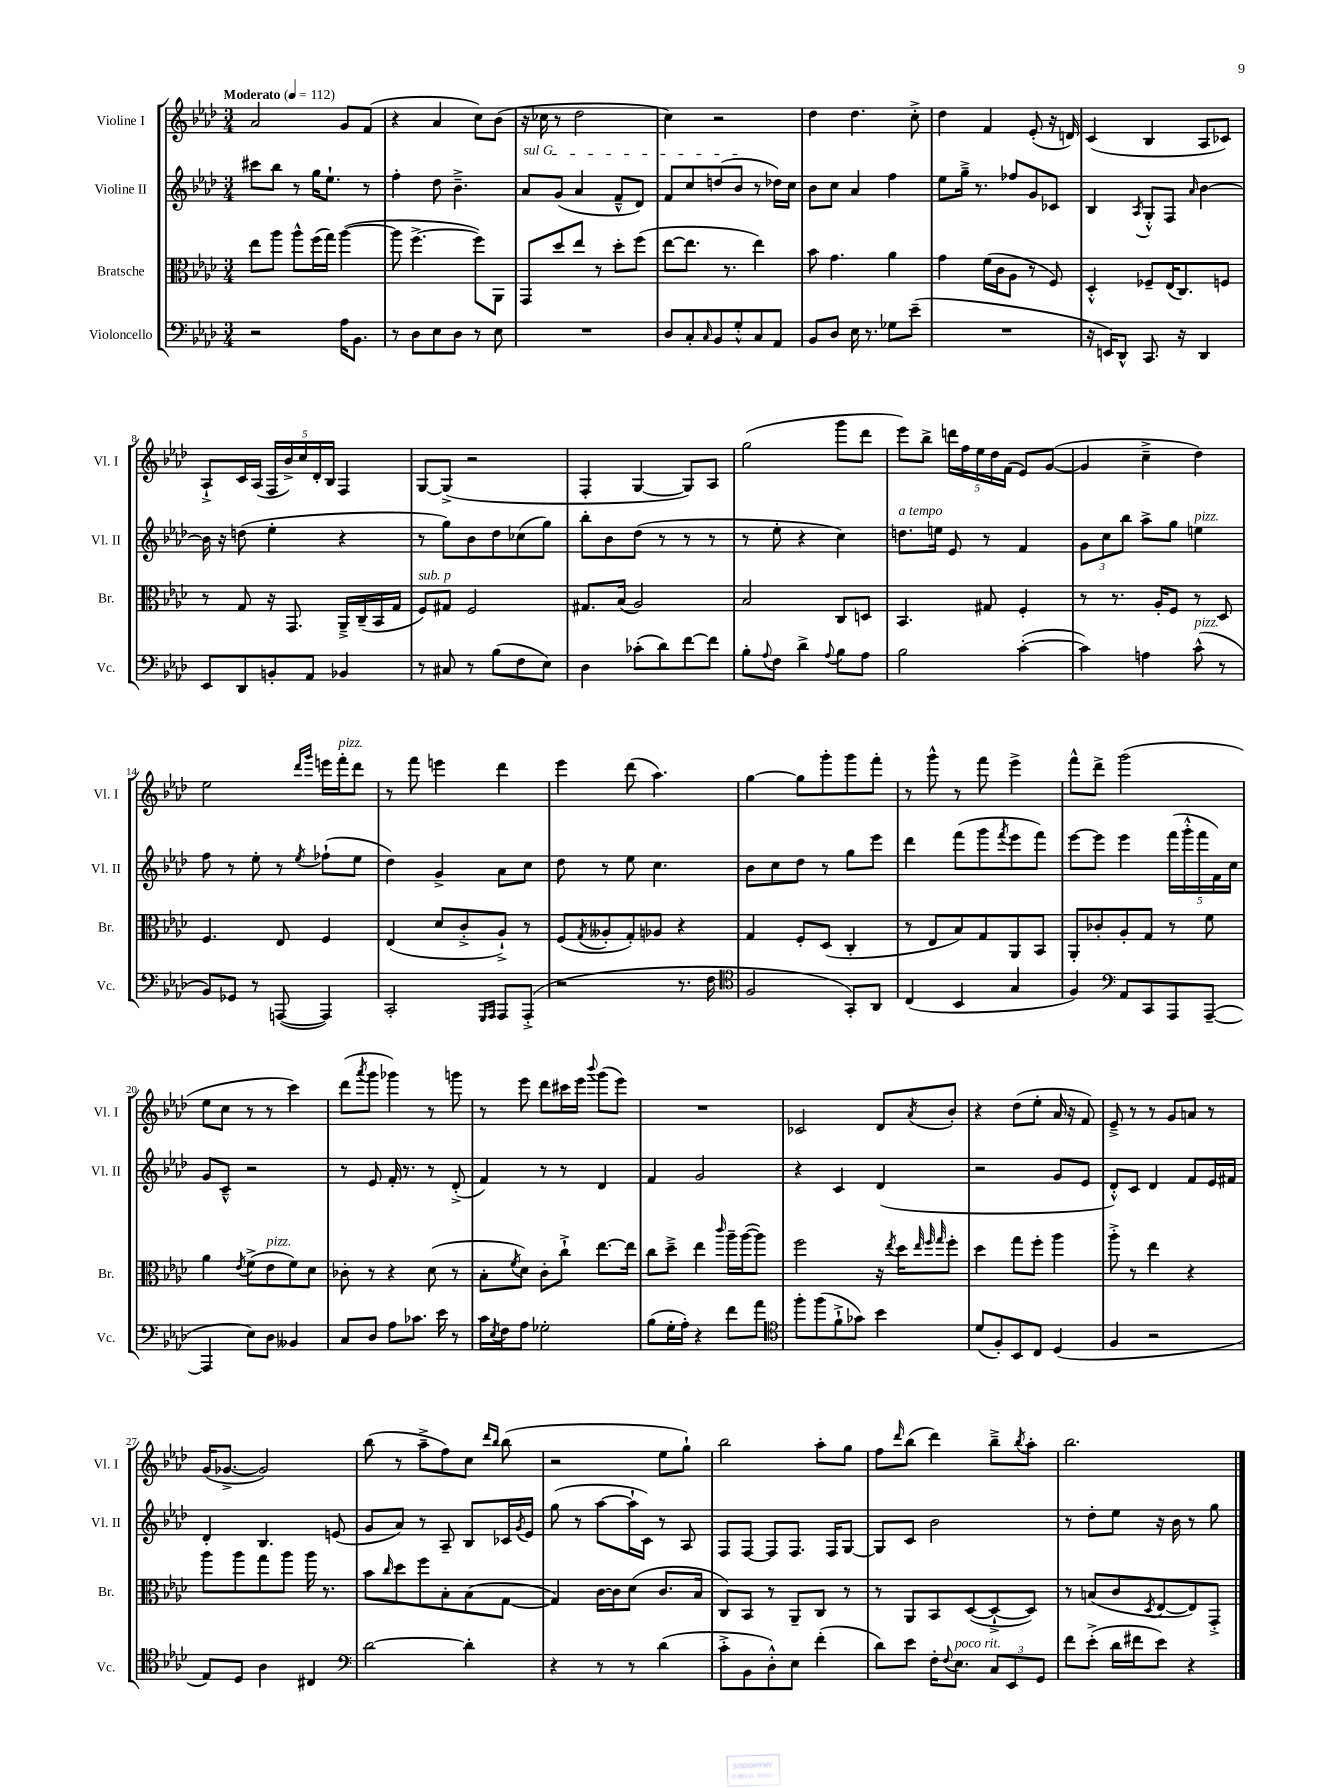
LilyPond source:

<<
\new StaffGroup <<
\new Staff = "s0" \with { instrumentName = "Violine I" shortInstrumentName = "Vl. I" } {
    \clef treble \key aes \major \numericTimeSignature \time 3/4 \tempo "Moderato" 4 = 112
    aes'2 g'8 f'8( |
    r4 aes'4 c''8) bes'8( |
    r16 ces''16 r8 des''2 |
    c''4) r2 |
    des''4 des''4. c''8-.-> |
    des''4 f'4 ees'8-.( r16 d'16) |
    c'4( bes4 aes8 ces'8) |
    aes8-!-> c'16 aes16( \tuplet 5/4 { f16 bes'16->) c''16 des'16-. bes16 } f4 |
    g8~ g8->( r2 |
    f4-. g4~ g8) aes8 |
    g''2( g'''8 des'''8 |
    ees'''8) bes''8-> \tuplet 5/4 { d'''16 f''16 ees''16 des''16 f'16( } ees'8) g'8~( |
    g'4 c''4---> des''4) |
    ees''2 \grace { des'''16 g'''16 } e'''16 f'''16-.^\markup { \italic "pizz." } des'''8 |
    r8 f'''8 e'''4 des'''4 |
    ees'''4 des'''8( aes''4.) |
    g''4~ g''8 g'''8-. g'''8 f'''8-. |
    r8 g'''8-^ r8 f'''8 ees'''4-> |
    f'''8-^ des'''8-> g'''2( |
    ees''8 c''8 r8 r8 c'''4) |
    des'''8( \acciaccatura { aes'''8 } g'''8 ges'''4) r8 g'''8 |
    r8 ees'''8 des'''8 cis'''16 ees'''16 \appoggiatura { bes'''8 } g'''8( ees'''8) |
    R2. |
    ces'2 des'8 \acciaccatura { aes'8 } bes'8-. |
    r4 des''8( ees''8-. aes'16 r16 f'8) |
    ees'8---> r8 r8 g'8 a'8 r8 |
    g'16( ges'8.~-> ges'2) |
    bes''8( r8 aes''8---> f''8) c''8 \grace { des'''16 bes''16 } bes''8( |
    r2 ees''8 g''8-!) |
    bes''2 aes''8-. g''8 |
    f''8 \grace { des'''16 } bes''8( des'''4) bes''8---> \acciaccatura { bes''8 } aes''8-. |
    bes''2. \bar "|." |
}
\new Staff = "s1" \with { instrumentName = "Violine II" shortInstrumentName = "Vl. II" } {
    \clef treble \key aes \major \numericTimeSignature \time 3/4
    cis'''8 bes''8 r8 g''16 ees''8.-! r8 |
    f''4-. des''8 bes'4.---> |
    \once \override TextSpanner.bound-details.left.text = \markup { \italic "sul G" } aes'8\startTextSpan g'8( aes'4 f'8---^ des'8) |
    f'8 c''8 d''8( bes'8\stopTextSpan r8 des''16) c''16 |
    bes'8 c''8 aes'4 f''4 |
    ees''8 g''16---> r8. fes''8 g'8 ces'8 |
    bes4 \acciaccatura { aes8 } g8-.-^ f8 \grace { aes'16 } bes'4~ |
    bes'16 r16 d''8( ees''4-. r4 |
    r8 g''8) bes'8 des''8 ces''8( g''8) |
    bes''8-. bes'8 des''8( r8 r8 r8 |
    r8 ees''8-. r4 c''4) |
    d''8.^\markup { \italic "a tempo" } e''16 ees'8 r8 f'4 |
    \tuplet 3/2 { g'8 c''8 bes''8 } aes''8-> g''8 e''4^\markup { \italic "pizz." } |
    f''8 r8 ees''8-. r8 \acciaccatura { ees''8 } fes''8-!( ees''8 |
    des''4) g'4-> aes'8 c''8 |
    des''8 r8 ees''8 c''4. |
    bes'8 c''8 des''8 r8 g''8 ees'''8 |
    des'''4 f'''8( g'''8 \acciaccatura { f'''8 } ees'''8 f'''8) |
    ees'''8~ ees'''8 ees'''4 \tuplet 5/4 { f'''16( g'''16-.-^ f'''16 f'16) c''16 } |
    g'8 c'8---^ r2 |
    r8 ees'8 f'16-. r8. r8 des'8-.->( |
    f'4) r8 r8 des'4 |
    f'4 g'2 |
    r4 c'4 des'4( |
    r2 g'8 ees'8 |
    des'8-.-^) c'8 des'4 f'8 ees'16 fis'16 |
    des'4-. bes4. e'8( |
    g'8 aes'8) r8 aes8-- bes8 ces'16 \acciaccatura { g'8 } ees'16 |
    g''8( r8 aes''8~ aes''16-! c'16) r8 aes8 |
    f8 f8~ f8 f8. f16 g8~ |
    g8 c'8 bes'2 |
    r8 des''8-. ees''8 r16 bes'16 r8 g''8 \bar "|." |
}
\new Staff = "s2" \with { instrumentName = "Bratsche" shortInstrumentName = "Br." } {
    \clef alto \key aes \major \numericTimeSignature \time 3/4
    ees''8 aes''8 aes''8-^ f''16( g''16) aes''4~( |
    aes''8 f''4.~-> f''8) aes,8 |
    g,8 des''8 ees''8 r8 des''8-. f''8( |
    ees''8~ ees''8. r8. ees''4) |
    bes'8 g'4. aes'4 |
    g'4 f'16( c'16 aes8 r8 f8) |
    des4-.-^ fes8-- ees16( c8.) f8 |
    r8 g8 r16 g,8. aes,16---> c16--( bes,16 g16 |
    f8^\markup { \italic "sub. p" }) gis8 f2 |
    gis8. bes16( aes2) |
    bes2 c8 d8 |
    bes,4. gis8 f4-. |
    r8 r8. aes16-. f8 r8 des8 |
    f4. ees8 f4 |
    ees4( des'8 c'8-.-> aes8-!->) r8 |
    f8( \acciaccatura { g8 } aeses8-. g8-.) aes8 r4 |
    g4 f8-. des8( c4-. |
    r8 ees8 bes8) g8 aes,8 bes,8 |
    aes,8-. ces'8-. aes8-. g8 r8 f'8 |
    aes'4 \acciaccatura { ees'8 } f'8->( ees'8^\markup { \italic "pizz." } f'8) des'8 |
    ces'8-. r8 r4 des'8( r8 |
    bes8-. \acciaccatura { f'8 } des'8) c'8-. c''8-!-> ees''8.~ ees''16 |
    c''8 des''8---> ees''4 \grace { c'''16 } aes''16-- aes''16~( aes''8) |
    f''2 r16 \acciaccatura { ees''8 } des''16 \grace { ees''32 f''32 g''32 } f''8-. |
    des''4 g''8 f''8-. aes''4 |
    aes''8-.-> r8 ees''4 r4 |
    aes''8 aes''8 g''8 aes''8 aes''16 r8. |
    bes'8 \grace { c''16 } des''8 f''8 bes8-. bes8( g8~ |
    g4) c'16~ c'16 des'8( c'8. bes16 |
    c8) bes,8 r8 aes,8-- c8 r8 |
    r8 aes,8 bes,8 des8~( des8~-!-> des8) |
    r8 b8( c'8 \acciaccatura { des8 } ees8~ ees8) g,8-.-> \bar "|." |
}
\new Staff = "s3" \with { instrumentName = "Violoncello" shortInstrumentName = "Vc." } {
    \clef bass \key aes \major \numericTimeSignature \time 3/4
    r2 aes16 bes,8. |
    r8 des8 ees8 des8 r8 ees8 |
    R2. |
    des8 c8-. \grace { c16 } bes,8 g8-.-^ c8 aes,8 |
    bes,8 des8 ees16 r8. ges8 ees'8--( |
    R2. |
    r16 e,16) des,8-^ c,8. r16 des,4 |
    ees,8 des,8 b,8-. aes,8 bes,4 |
    r8 cis8 r8 bes8( f8 ees8) |
    des4 ces'8-.( des'8) f'8~ f'8 |
    bes8-. \appoggiatura { aes8 } f8 des'4-> \appoggiatura { aes8 } bes8 aes8 |
    bes2 c'4~-.( |
    c'4) a4 c'8-^^\markup { \italic "pizz." }( r8 |
    bes,8) ges,8 r8 a,,8~( a,,4) |
    c,2-. \grace { g,,16 aes,,16 } aes,,8 aes,,8-.->( |
    r2 r8. f16 |
    \clef tenor f2 g,8-.) aes,8 |
    c4( bes,4 g4 |
    f4) \clef bass aes,8 c,8 aes,,8 aes,,8~--( |
    aes,,4 ees8) des8 beses,4 |
    c8 des8 aes8 ces'8. ees'16 r8 |
    c'16 \acciaccatura { ees8 } f16 aes8 ges2-. |
    bes8( g16-. aes16-.) r4 f'8 aes'8 |
    \clef tenor f''8-. f''8( f'8-!-> ges'8) bes'4 |
    des'8( f8-.) bes,8 c8 des4( |
    f4 r2 |
    ees8) des8 aes4 cis4 |
    \clef bass des'2~ des'4-. |
    r4 r8 r8 des'4( |
    c'8-.-> bes,8 des8-.-^) ees8 f'4-.( |
    des'8) ees'8 f16-. \appoggiatura { f8 } ees8.^\markup { \italic "poco rit." } \tuplet 3/2 { c8 ees,8 g,8 } |
    f'8 ees'8-.->( des'16 fis'16 ees'8) r4 \bar "|." |
}
>>
>>
